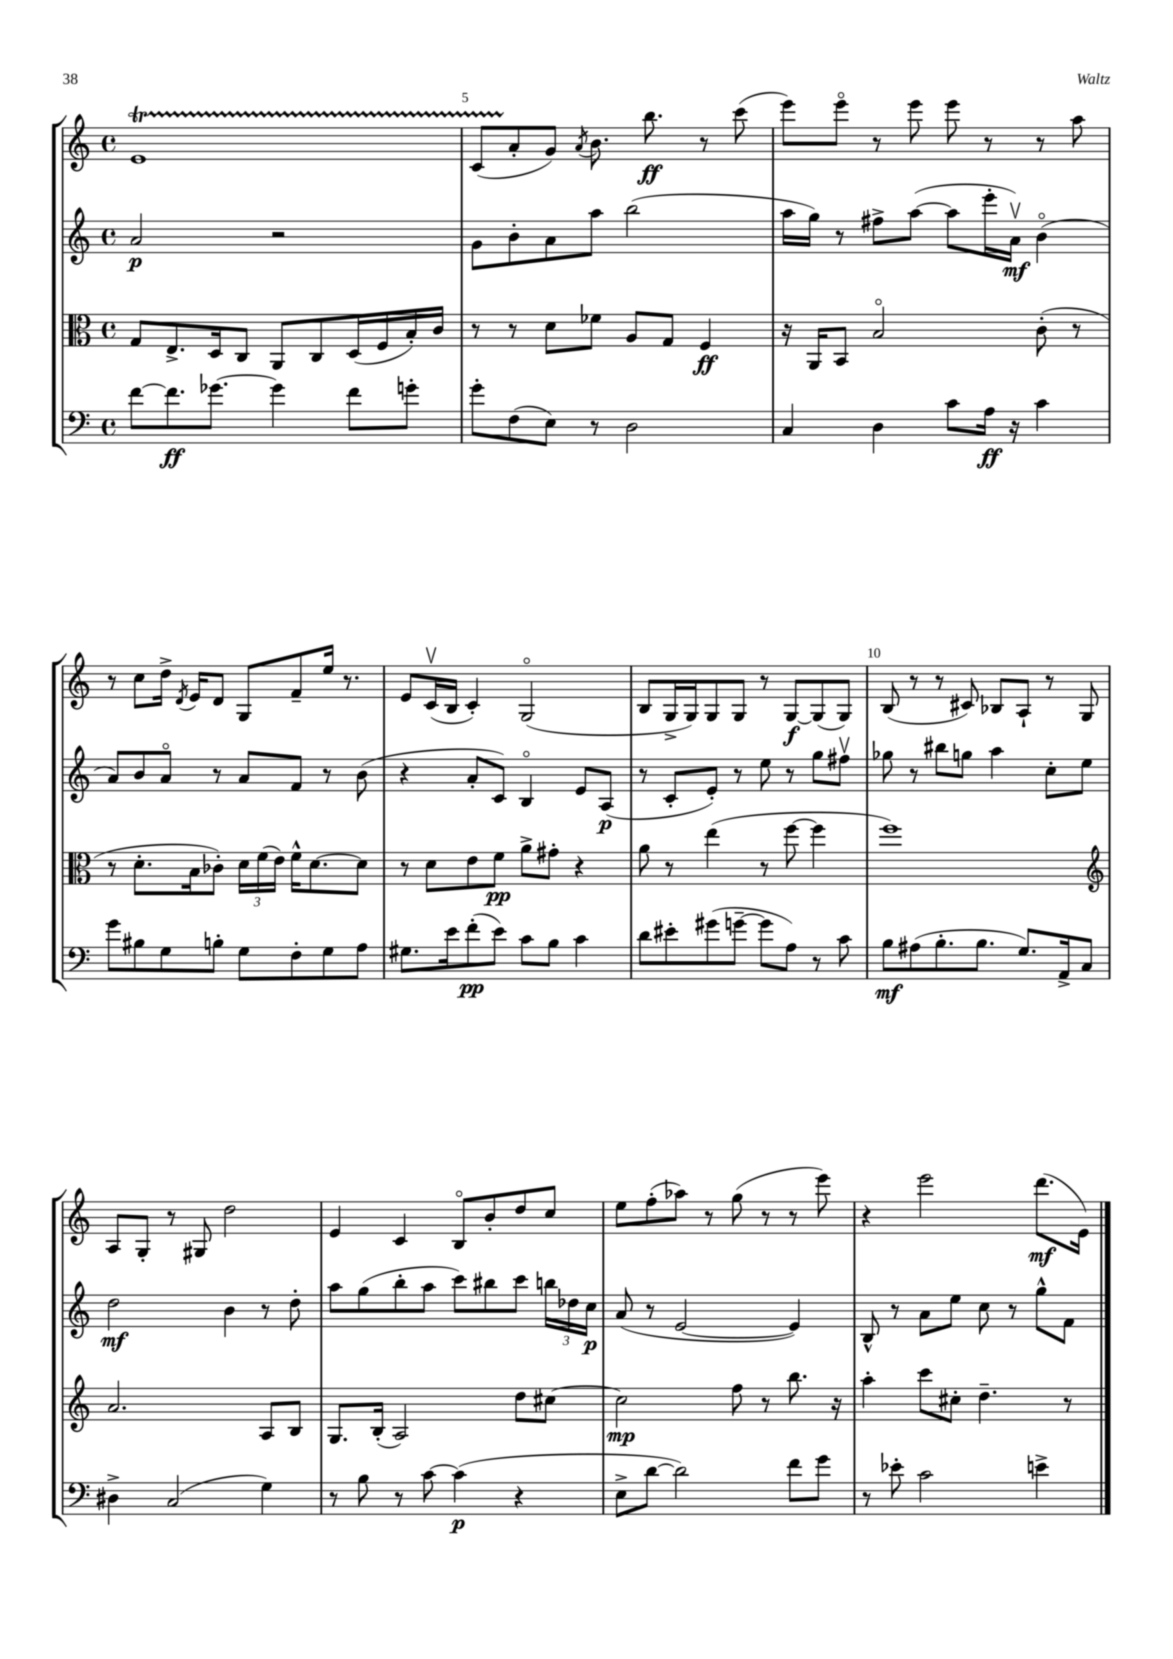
<<
\new StaffGroup <<
\new Staff = "s0" {
    \clef treble \key c \major \defaultTimeSignature \time 4/4
    \autoBeamOff e'1\startTrillSpan |
    c'8[( a'8-.\stopTrillSpan g'8]) \acciaccatura { a'8 } b'8. b''8.\ff r8 c'''8( |
    e'''8[) e'''8]\flageolet r8 e'''8 e'''8 r8 r8 a''8 |
    r8 c''8[ d''16]-> \acciaccatura { d'8 } e'16[ d'8] g8[ f'8-- e''16] r8. |
    e'8[ c'16\upbow( b16] c'4-.) g2\flageolet( |
    b8[ g16-> g16) g8 g8] r8 g8[~\f g8( g8]) |
    b8( r8 r8 cis'8) bes8[ a8]-! r8 g8 |
    a8[ g8]-. r8 gis8 d''2 |
    e'4 c'4 b8[\flageolet b'8-. d''8 c''8] |
    e''8[ f''8-.( aes''8]) r8 g''8( r8 r8 e'''8) |
    r4 e'''2 d'''8.[\mf( e'16]) \bar "|." |
}
\new Staff = "s1" {
    \clef treble \key c \major \defaultTimeSignature \time 4/4
    \autoBeamOff a'2\p r2 |
    g'8[ b'8-. a'8 a''8] b''2( |
    a''16[ g''16]) r8 fis''8[-> a''8]~( a''8[ e'''16-. a'16]\upbow\mf) b'4\flageolet( |
    a'8[) b'8 a'8]\flageolet r8 a'8[ f'8] r8 b'8( |
    r4 a'8[-. c'8]) b4\flageolet e'8[ a8]\p( |
    r8 c'8[-. e'8]-.) r8 e''8 r8 g''8[ fis''8]\upbow |
    ges''8 r8 bis''8[ g''8] a''4 c''8[-. e''8] |
    d''2\mf b'4 r8 d''8-. |
    a''8[ g''8( b''8-. a''8] c'''8[) bis''8 c'''8] \tuplet 3/2 { b''16[ des''16 c''16]\p } |
    a'8( r8 e'2~ e'4) |
    b8-^ r8 a'8[ e''8] c''8 r8 g''8[-^ f'8] \bar "|." |
}
\new Staff = "s2" {
    \clef alto \key c \major \defaultTimeSignature \time 4/4
    \autoBeamOff g8[ e8.-> d16 c8] a,8[ c8 d16( f16 b16-.) c'16] |
    r8 r8 d'8[ fes'8] a8[ g8] f4\ff |
    r16 a,16[ b,8] b2\flageolet c'8-.( r8 |
    r8 d'8.[-. b16 ces'8]-.) \tuplet 3/2 { d'16[ f'16( e'16]) } f'16[-^ d'8.~ d'8] |
    r8 d'8[ e'8 f'8]\pp a'8[-> gis'8]-. r4 |
    a'8 r8 e''4( r8 f''8~ f''4 |
    f''1) |
    \clef treble a'2. a8[ b8] |
    g8.[ b16]-.( a2) d''8[ cis''8]~ |
    cis''2\mp f''8 r8 b''8. r16 |
    a''4-. c'''8[ cis''8]-. d''4.-- r8 \bar "|." |
}
\new Staff = "s3" {
    \clef bass \key c \major \defaultTimeSignature \time 4/4
    \autoBeamOff f'8[~ f'8.\ff ges'8.]~ ges'4 f'8[ g'8]-. |
    g'8[-. f8( e8]) r8 d2 |
    c4 d4 c'8[ a16]\ff r16 c'4 |
    g'8[ bis8 g8 b8]-. g8[ f8-. g8 a8] |
    gis8.[ e'16 f'8-.\pp( e'8]) c'8[ b8] c'4 |
    d'8[ eis'8-. gis'8( g'8]~-- g'8[ a8]) r8 c'8 |
    b8[\mf ais8( b8.-. b8.] g8.[) a,16-> c8] |
    dis4-> c2( g4) |
    r8 b8 r8 c'8~ c'4\p( r4 |
    e8[-> d'8]~ d'2) f'8[ g'8] |
    r8 ees'8-. c'2 e'4-> \bar "|." |
}
>>
>>
\layout { \context { \Score currentBarNumber = #4 \override BarNumber.break-visibility = ##(#f #t #t) barNumberVisibility = #(every-nth-bar-number-visible 5) } }
